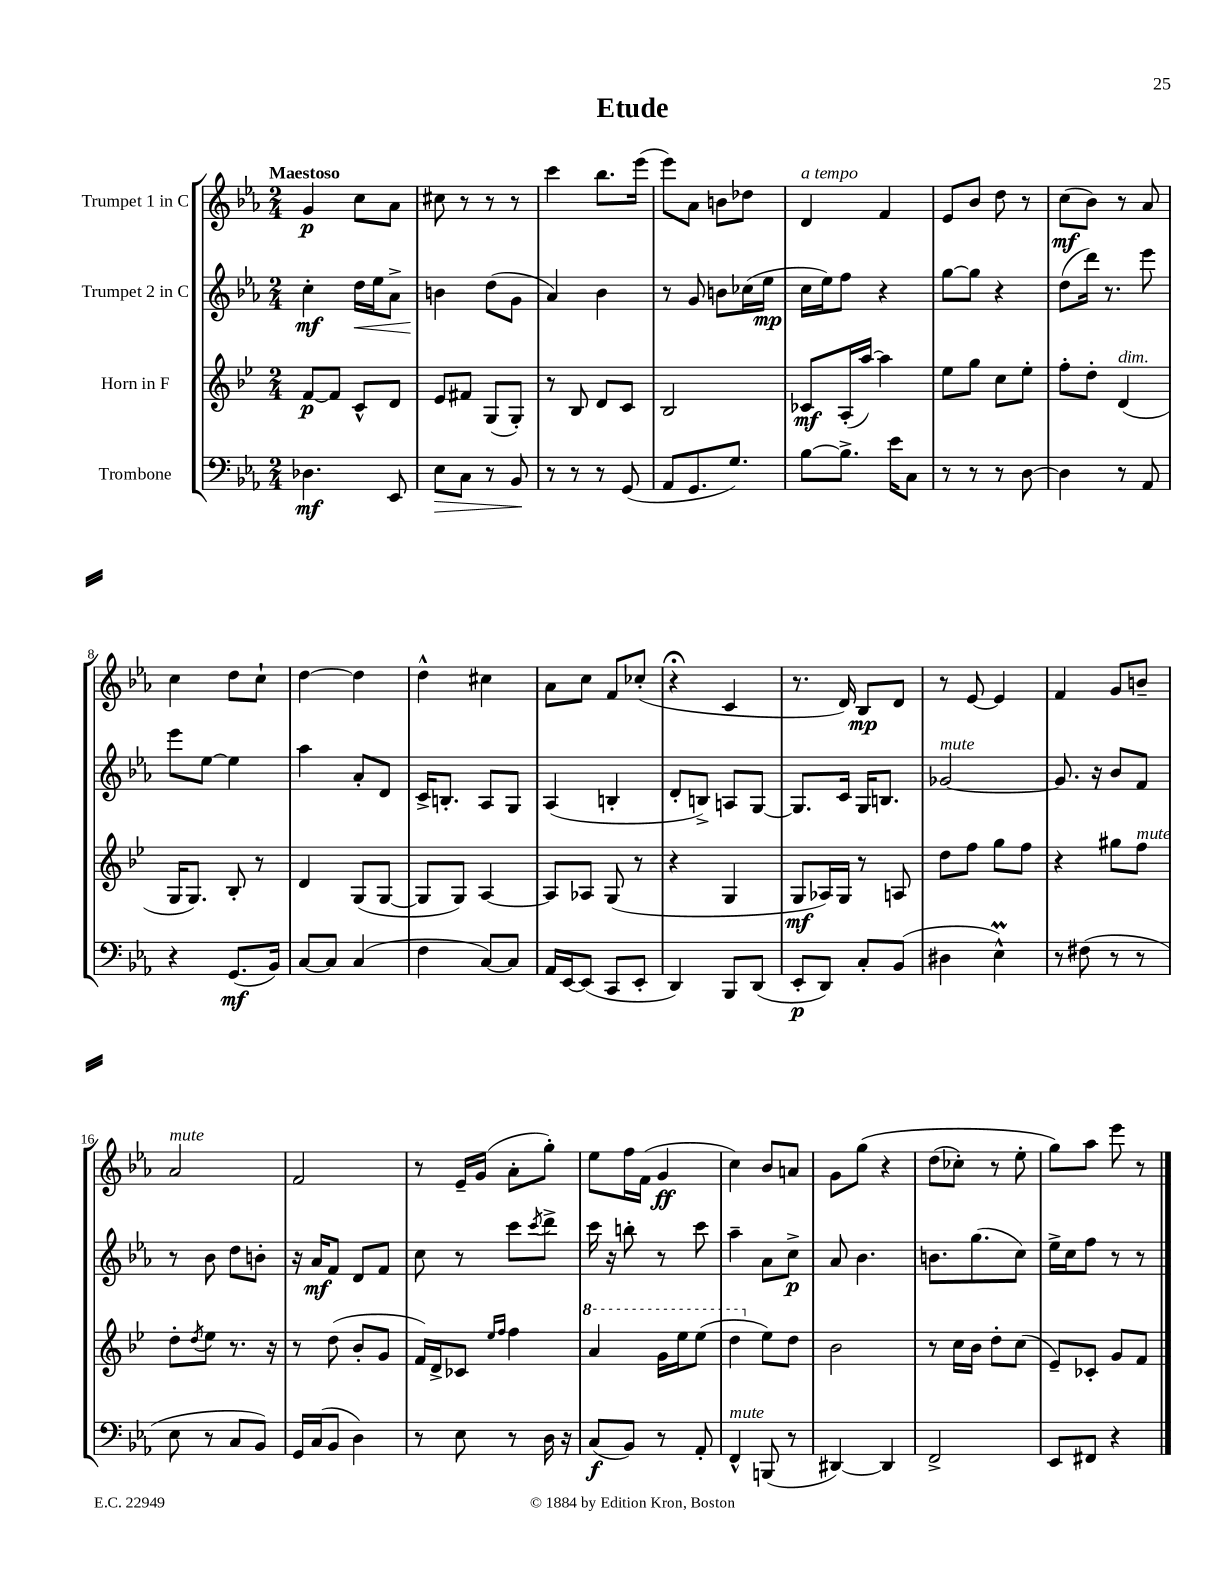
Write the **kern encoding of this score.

**kern	**kern	**kern	**kern
*staff4	*staff3	*staff2	*staff1
*clefF4	*clefG2	*clefG2	*clefG2
*k[b-e-a-]	*k[b-e-]	*k[b-e-a-]	*k[b-e-a-]
*M2/4	*M2/4	*M2/4	*M2/4
4.D-	[8f	4cc'	4g
.	8f]	.	.
.	8c^^	16dd	8cc
.	.	16ee-	.
8EE-	8d	8a-^	8a-
=	=	=	=
8E-	8e-	4b	8cc#
8C	8f#	.	8r
8r	(8G	(8dd	8r
8BB-	8G')	8g	8r
=	=	=	=
8r	8r	4a-)	4ccc
8r	8B-	.	.
8r	8d	4b-	8.bb-
(8GG	8c	.	.
.	.	.	(16eee-
=	=	=	=
8AA-	2B-	8r	8eee-)
8.GG	.	8g	8a-
.	.	8b	8b
8.G)	.	.	.
.	.	(16cc-	8dd-
.	.	16ee-	.
=	=	=	=
[8B-	8c-	16cc	4d
.	.	16ee-)	.
8.B-^]	(16A'	8ff	.
.	[16aa)	.	.
.	4aa]	4r	4f
16e-	.	.	.
8C	.	.	.
=	=	=	=
8r	8ee-	[8gg	8e-
8r	8gg	8gg]	8b-
8r	8cc	4r	8dd
[8D	8ee-'	.	8r
=	=	=	=
4D]	8ff'	(8dd	(8cc
.	8dd'	16ddd)	8b-)
.	.	8.r	.
8r	(4d	.	8r
8AA-	.	8eee-	8a-
=	=	=	=
4r	16G	8eee-	4cc
.	8.G)	.	.
.	.	[8ee-	.
(8.GG	8B-'	4ee-]	8dd
.	8r	.	8cc`
16BB-)	.	.	.
=	=	=	=
[8C	4d	4aa-	[4dd
8C]	.	.	.
(4C	(8G	8a-'	4dd]
.	[8G	8d	.
=	=	=	=
4F	8G]	16c^	4dd^^
.	.	8.B'	.
.	8G)	.	.
[8C)	[4A	8A-	4cc#
8C]	.	8G	.
=	=	=	=
16AA-	8A]	(4A-	8a-
[16EE-	.	.	.
(8EE-]	8A-	.	8cc
8CC	(8G	4B'	8f
8EE-'	8r	.	(8cc-'
=	=	=	=
4DD)	4r	8d'	4r;
.	.	8B^)	.
8BBB-	4G	8A	4c
(8DD	.	[8G	.
=	=	=	=
8EE-'	8G	8.G]	8.r
8DD)	16A-)	.	.
.	16G	16c	16d)
8C'	8r	16G	8B-
.	.	8.B	.
(8BB-	8A	.	8d
=	=	=	=
4D#	8dd	[2g-	8r
.	8ff	.	[8e-
4E-^^)	8gg	.	4e-]
.	8ff	.	.
=	=	=	=
8r	4r	8.g-]	4f
(8F#	.	.	.
.	.	16r	.
8r	8gg#	8b-	8g
8r	8ff	8f	8b~
=	=	=	=
8E-	8dd'	8r	2a-
.	8qdd	.	.
8r	8ee-	8b-	.
8C	8.r	8dd	.
8BB-)	.	8b'	.
.	16r	.	.
=	=	=	=
16GG	8r	16r	2f
(16C	.	16a-	.
8BB-	(8dd	8f	.
4D)	8b-'	8d	.
.	8g	8f	.
=	=	=	=
8r	16f)	8cc	8r
.	16d^	.	.
8E-	8c-	8r	16e-~
.	.	.	(16g
.	16qqee-	.	.
.	16qqff	.	.
8r	4ff	8ccc	8a-'
.	.	8qccc	.
16D	.	8ddd^	8gg')
16r	.	.	.
=	=	=	=
(8C	4aa	16ccc	8ee-
.	.	16r	.
8BB-)	.	8bb'	16ff
.	.	.	(16f
8r	16gg	8r	4g
.	16eee-	.	.
8AA-'	(8eee-	8ccc	.
=	=	=	=
4FF^^	4ddd	4aa-~	4cc)
(8BBB	8ee-)	8a-	8b-
8r	8dd	8cc^	8a
=	=	=	=
[4DD#)	2b-	8a-	8g
.	.	4.b-	&(8gg
4DD#]	.	.	4r
=	=	=	=
2FF^	8r	8.b	(8dd
.	16cc	.	8cc-')
.	16b-	(8.gg	.
.	8dd'	.	8r
.	(8cc	8cc)	8ee-'
=	=	=	=
8EE-	8e-~)	16ee-^	8gg&)
.	.	16cc	.
8FF#	8c-'	8ff	8aa-
4r	8g	8r	8eee-
.	8f	8r	8r
==	==	==	==
*-	*-	*-	*-
